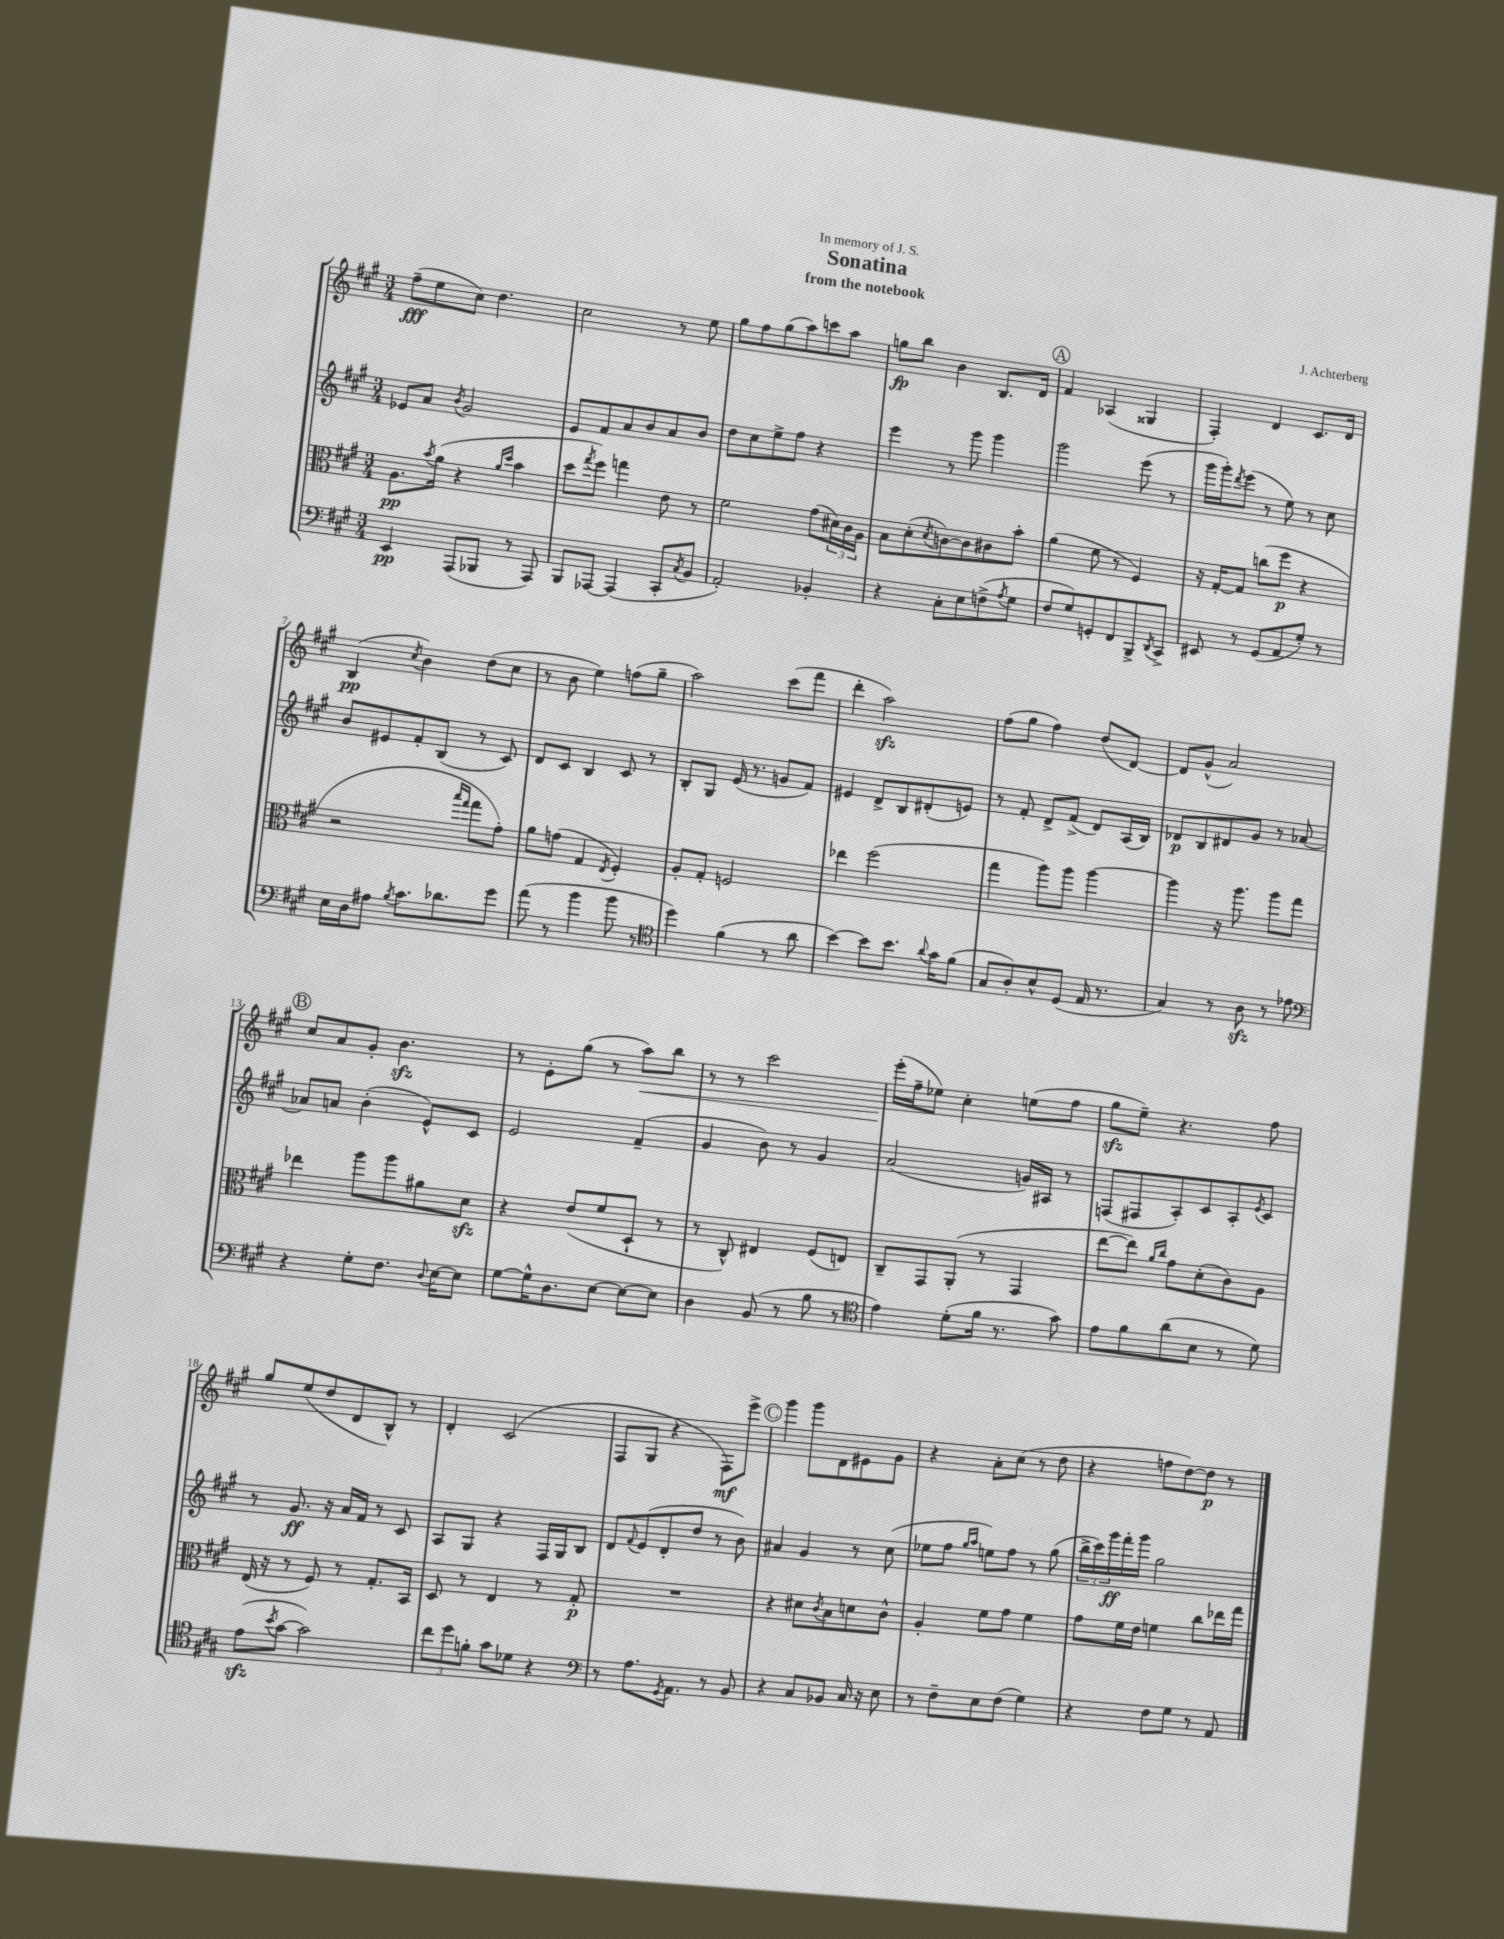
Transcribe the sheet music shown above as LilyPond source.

\header { title = "Sonatina" composer = "J. Achterberg" subtitle = "from the notebook" dedication = "In memory of J. S." }
<<
\new StaffGroup <<
\new Staff = "s0" {
    \clef treble \key a \major \numericTimeSignature \time 3/4
    fis''8--\fff( e''8 cis''8) d''4. |
    cis''2 r8 e''8 |
    gis''8 fis''8 gis''8( a''8) c'''8 a''8 |
    g''8\fp b''8 b'4 b8. d'16 |
    \mark \markup { \circle "A" } fis'4 aes4( gisis4 |
    fis4-.) d'4 cis'8. d'16 |
    b4\pp( \acciaccatura { cis''8 } b'4) d''8( cis''8 |
    r8 b'8 e''4) f''8( gis''8-- |
    a''2) cis'''8( fis'''8 |
    d'''4-. a''2\sfz) |
    fis''8( gis''8 fis''4) d''8( d'8~) |
    d'8 gis'8-^( a'2) |
    \mark \markup { \circle "B" } cis''8 a'8 gis'8-. b'4.\sfz |
    r8 e'8-. gis''8( r8 a''8\<) b''8 |
    r8 r8 cis'''2 |
    e'''16-.\!( fis''16-- ees''8) cis''4-. e''8( fis''8 |
    gis''8\sfz e''8--) r4. fis''8 |
    gis''8 e''8( d''8 d'8 b8-^) r8 |
    d'4-. cis'2( |
    fis8 gis8 r4 fis8\mf) e'''8-> |
    \mark \markup { \circle "C" } gis'''4 gis'''8 d'8 eis'8 gis'8 |
    r4 a'8-. cis''8( r8 d''8 |
    r4 f''8 d''8~) d''8\p r8 \bar "|." |
}
\new Staff = "s1" {
    \clef treble \key a \major \numericTimeSignature \time 3/4
    ees'8 a'8 \acciaccatura { b'8 } gis'2 |
    e'8 fis'8 a'8 b'8 a'8 b'8 |
    d''8 cis''8 e''8-> fis''8 r4 |
    e'''4 r8 gis'''8 gis'''4 |
    \mark \markup { \circle "A" } gis'''2 e'''8( r8 |
    gis'''16 gis'''16-.) \acciaccatura { d'''8 } e'''8( r8 e''8) r8 cis''8 |
    b'8 eis'8 fis'8-. b8( r8 cis'8) |
    d'8 cis'8 b4 cis'8 r8 |
    b8-. gis8 e'16( r8. g'8 fis'8) |
    eis'4 d'8-> b8 dis'8-.( e'8) |
    r8 fis'8-. d'8-> fis'8->( d'8) a16( b16) |
    des'8\p b8 dis'8 gis'8 r8 aes'8~ |
    \mark \markup { \circle "B" } aes'8 a'8 b'4-.( e'8-^) cis'8 |
    e'2 fis'4--( |
    gis'4 b'8) r8 gis'4 |
    a'2( g'16) ais16 r8 |
    f8( fis8 a8-.) cis'8 a8-. \acciaccatura { e'8 } cis'8 |
    r8 gis'8.\ff r16 a'16 fis'16 r8 cis'8 |
    a8 gis8 r4 fis16 gis16 b8 |
    d'8 \appoggiatura { fis'8 } e'8( d'8-. d''8 r8 b'8) |
    \mark \markup { \circle "C" } ais'4 gis'4 r8 cis''8( |
    ees''8 fis''8 \grace { gis''16 a''16 } e''8) fis''8 r8 gis''8( |
    \tuplet 3/2 { b''16-> cis'''16) gis'''16\ff } fis'''16-. gis'''16 gis''2 \bar "|." |
}
\new Staff = "s2" {
    \clef alto \key a \major \numericTimeSignature \time 3/4
    a8.\pp \acciaccatura { b'8 } a'16( r4 \grace { a'16 d''16 } b'4 |
    d''8 \acciaccatura { gis''8 } fis''8) g''4 e'8 r8 |
    fis'2 gis'8( \tuplet 3/2 { dis'16) cis'16 a16 } |
    b8 d'8-.( \acciaccatura { d'8 } c'8~) c'8 cis'8 b'8-. |
    \mark \markup { \circle "A" } a'4( fis'8 r8 fis4) |
    r16 gis16~-. gis8 c''8( fis''8\p r4 |
    r2 \grace { b''16 gis''16 } gis''8 gis'8-.) |
    a'8 g'8( gis4 \acciaccatura { e8 } fis4-.) |
    a8-. gis8-. f2 |
    ees''4 fis''2( |
    gis''4 a''8) a''8 a''4~ |
    a''4 r16 a''8. a''8 gis''8 |
    \mark \markup { \circle "B" } ees''4 a''8 a''8 ais'8 d'8\sfz |
    r4 e'8( fis'8 d8-! r8 |
    r8 cis8-^) eis4 fis8( e8) |
    cis8-- gis,8 a,8-.( r8 gis,4 |
    e''8~ e''8) \grace { a'16 cis''16 } gis'8 d'8-.( cis'8) a8 |
    e16( r16 r8 fis8) r8 gis8.-. b,16 |
    d8 r8 e4 r8 gis8-.\p |
    R2. |
    \mark \markup { \circle "C" } r4 dis'8 \acciaccatura { cis'8 } b8 d'8 cis'8-^ |
    a4-. fis'8 gis'8 fis'4 |
    gis'8 fis'16 e'16 f'4 cis''8 ees''16 gis''16 \bar "|." |
}
\new Staff = "s3" {
    \clef bass \key a \major \numericTimeSignature \time 3/4
    e,4\pp a,,8( bes,,8 r8 a,,8) |
    b,,8 aes,,8~ aes,,4( cis,8-. \acciaccatura { cis8 } b,8 |
    a,2-.) bes,4-. |
    r4 cis8-. e8 f8->( \acciaccatura { a8 } gis8 |
    \mark \markup { \circle "A" } fis8 gis8) g,8-. fis,8 b,,8-> \acciaccatura { d,8 } cis,8-> |
    eis,8 r8 gis,8( a,8 gis8-.) r8 |
    e16 d16 ais8 \acciaccatura { b8 } cis'8. des'8. gis'8 |
    a'8( r8 b'4 b'8 r8 |
    \clef tenor d''4) fis'4( r8 a'8 |
    b'4~) b'8 b'8. \appoggiatura { a'8 } gis'16 fis'8( |
    gis8 a8-.) b8-^ d8( e16 r8. |
    gis4) r8 a8\sfz r8 ees'8 |
    \mark \markup { \circle "B" } \clef bass r4 gis8-. fis8. \appoggiatura { d8 } e16~ e8 |
    gis8~ gis16-^ d8. e8~ e8~ e8 |
    d4 b,8( r8 b8 r8 |
    \clef tenor e'4) d'8-.( fis'16 r8. gis'8) |
    e'8 fis'8 a'8( b8 r8 d'8) |
    e'8\sfz( \acciaccatura { b'8 } gis'8~ gis'2) |
    \tuplet 3/2 { cis''8 d''8 f'8-. } gis'8 des'8 r4 |
    \clef bass r8 a8. \acciaccatura { gis,8 } a,8. r8 b,8 |
    \mark \markup { \circle "C" } r4 cis8 bes,8 cis16 r16 e8 |
    r8 fis8-- e8 fis8( gis4) |
    r4 fis8 gis8 r8 a,8 \bar "|." |
}
>>
>>
